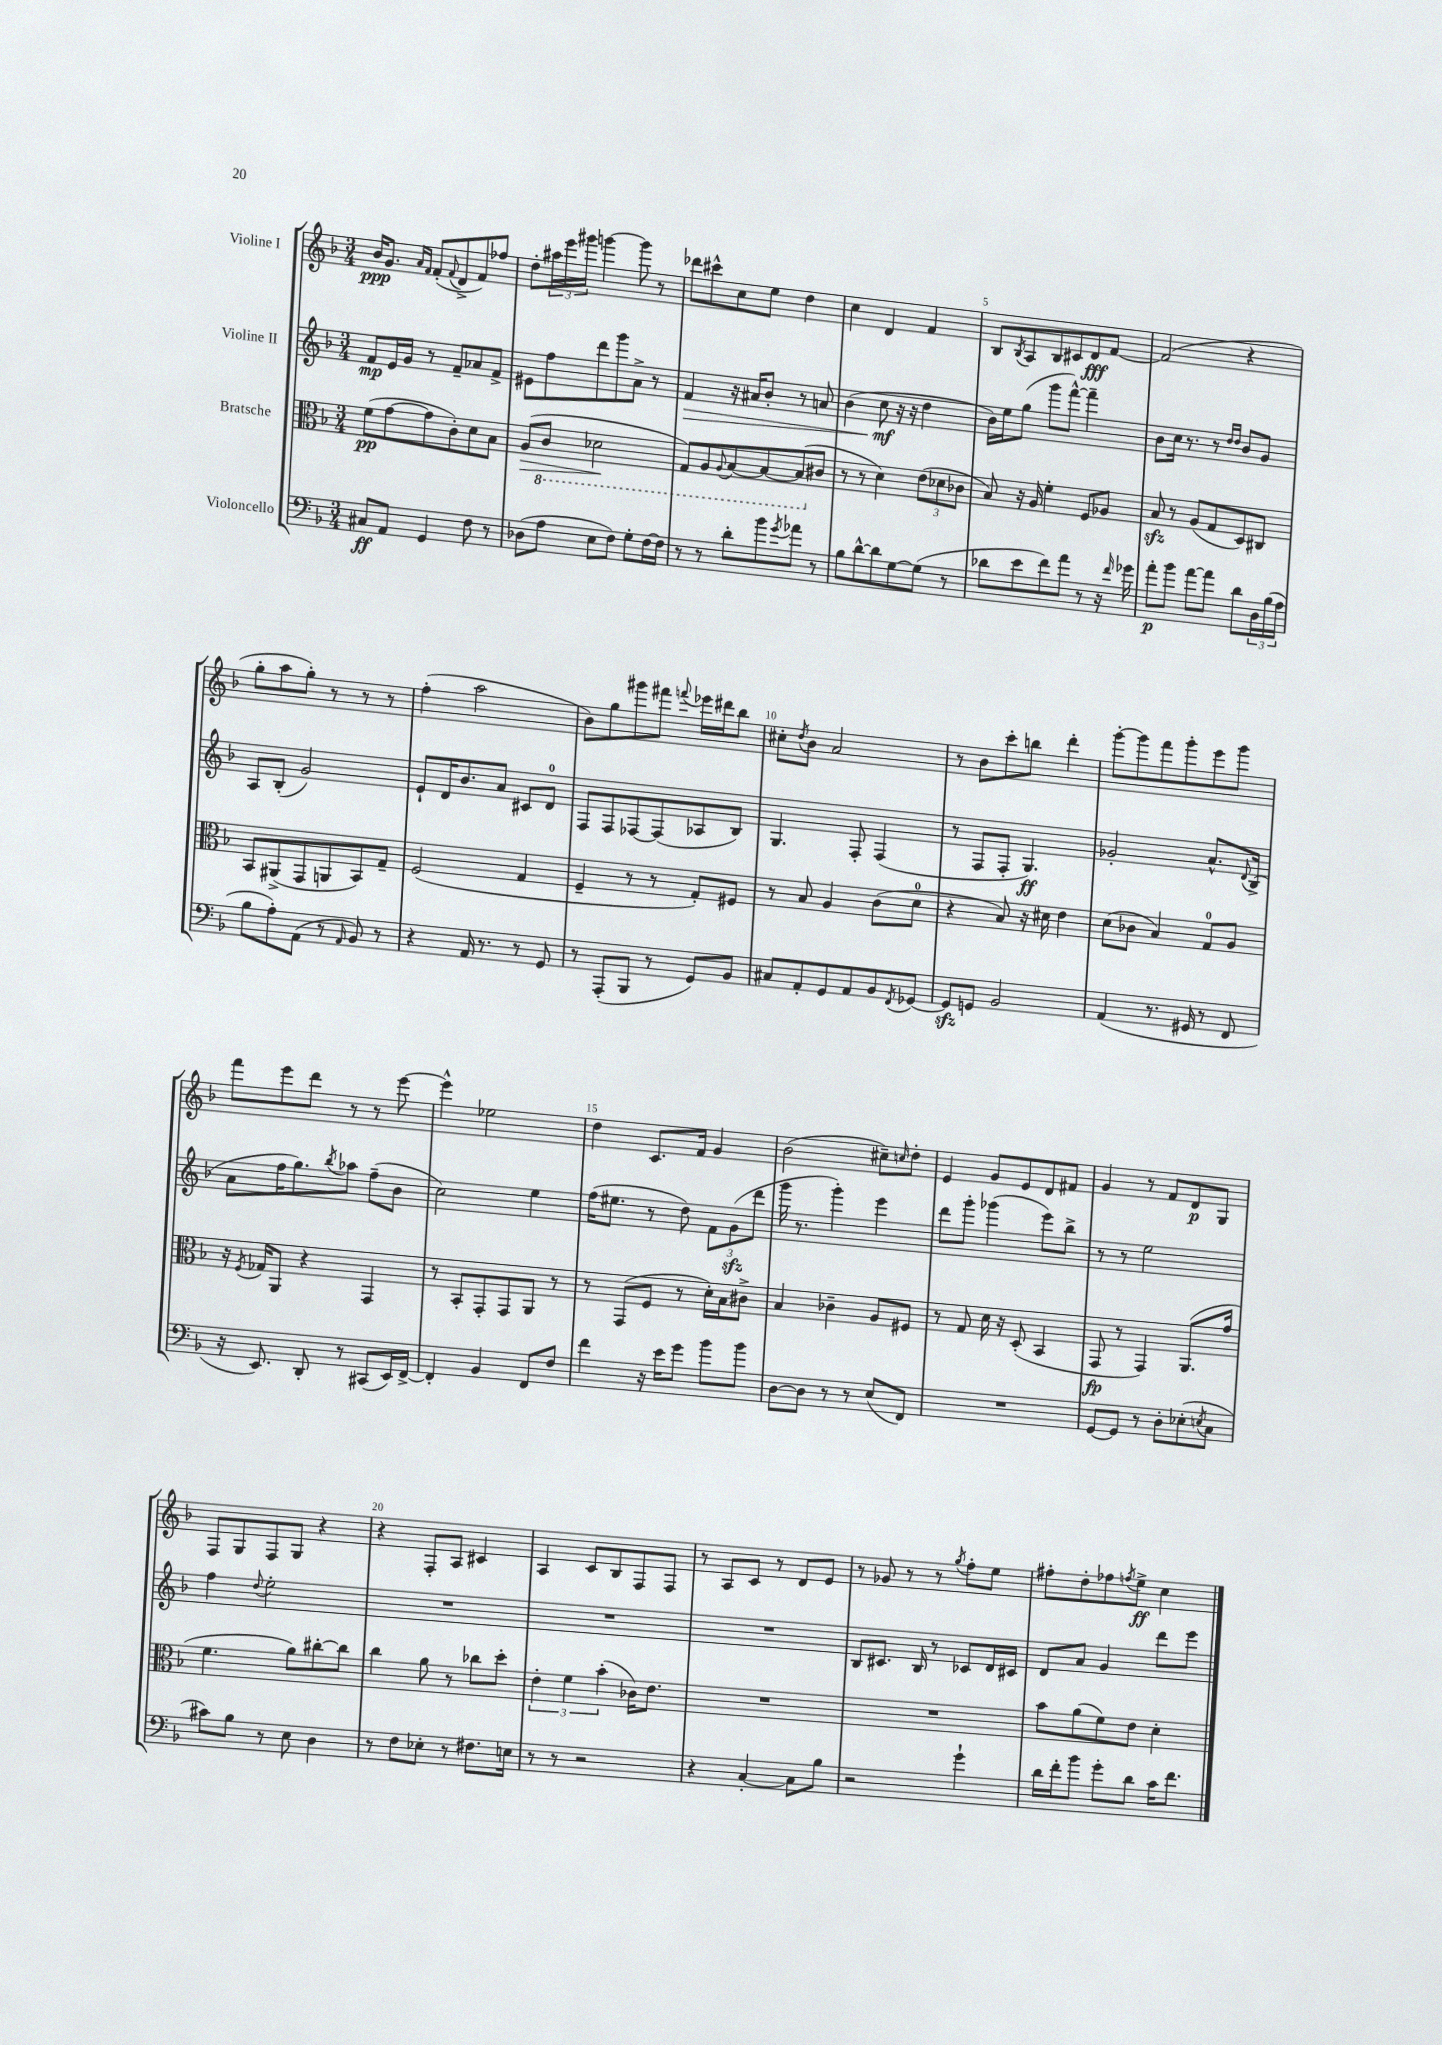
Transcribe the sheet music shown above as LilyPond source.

<<
\new StaffGroup <<
\new Staff = "s0" \with { instrumentName = "Violine I" } {
    \clef treble \key f \major \numericTimeSignature \time 3/4
    bes'16\ppp g'8. \grace { a'16 f'16 } f'8-.( \appoggiatura { f'8 } d'8-> f'8) fes''8 |
    d''8-. \tuplet 3/2 { ais''16 e'''16 gis'''16 } g'''4~ g'''8 r8 |
    des'''8 cis'''8-^ c''8 e''8 d''4 |
    c''4 d'4 f'4 |
    bes8 \acciaccatura { bes8 } a8 bes8 cis'8 d'8\fff f'8~ |
    f'2( r4 |
    g''8-. a''8 g''8-.) r8 r8 r8 |
    f''4-.( a''2 |
    bes'8) g''8 gis'''8 fis'''8 \appoggiatura { f'''8 } ees'''16 dis'''16 bes''8 |
    cis''8-. \acciaccatura { d''8 } bes'8 a'2 |
    r8 bes'8 c'''8-. b''8 d'''4-. |
    g'''8~-. g'''8 f'''8 g'''8-. e'''8 g'''8 |
    f'''8 e'''8 d'''8 r8 r8 e'''8~ |
    e'''4-^ ees''2 |
    d''4 c'8. f'16 g'4 |
    bes'2( cis''8--) \grace { c''16 } d''8-. |
    e'4 g'8 e'8 d'8 fis'8 |
    g'4 r8 f'8 d'8\p g8 |
    f8 g8 f8 g8 r4 |
    r4 f8-. a8 cis'4 |
    a4 c'8 bes8 f8 f8 |
    r8 a8 c'8 r8 d'8 e'8 |
    r8 ges'8 r8 r8 \acciaccatura { g''8 } f''8-. e''8 |
    fis''8-. d''8-. fes''8 \acciaccatura { f''8 } e''8->\ff c''4 \bar "|." |
}
\new Staff = "s1" \with { instrumentName = "Violine II" } {
    \clef treble \key f \major \numericTimeSignature \time 3/4
    f'8\mp e'16 g'16 r8 f'8-- aes'8 f'8-> |
    eis'8 f''8 d'''8 g'''8 a'8-> r8 |
    f'4\> r16 ais'16 bes'8-. r8 a'8 |
    bes'4( c''8\mf\! r16 r16 d''4 |
    bes'16) e''16 g''8( g'''8 f'''8~-^) f'''4-- |
    bes'8 c''16 r8. r8 \grace { d''16 d''16 } bes'8 g'8 |
    a8 bes8-.( g'2) |
    e'8-! d'16 bes'8. a'8 cis'8 d'8-0 |
    f8 f8 fes8~ fes8( aes8 bes8) |
    g4. f8-. f4( |
    r8 f8 f8-. g4.\ff) |
    ges'2-. a'8.-^ \appoggiatura { d'8 } bes16->( |
    a'8 f''16 g''8.) \acciaccatura { bes''8 } aes''8 f''8--( bes'8 |
    c''2) e''4 |
    f''16( eis''8. r8 d''8) \tuplet 3/2 { f'8 g'8\sfz( d'''8 } |
    g'''16 r8. g'''4-.) e'''4 |
    d'''8 g'''8-. ges'''4( e'''8) bes''8-> |
    r8 r8 e''2 |
    f''4 \appoggiatura { d''8 } e''2-. |
    R2. |
    R2. |
    R2. |
    bes8 cis'8. bes16 r8 ces'8 d'16 cis'16 |
    d'8 a'8 g'4 d'''8 e'''8 \bar "|." |
}
\new Staff = "s2" \with { instrumentName = "Bratsche" } {
    \clef alto \key f \major \numericTimeSignature \time 3/4
    f'8\pp( g'8~ g'8 c'8-.) d'8 bes8 |
    a8\>( \ottava #-1 c8 des2\! |
    g,8) a,8 \appoggiatura { a,8 } bes,8~ bes,8~ bes,8( \ottava #0 cis'8 |
    r8 r8 d'4) \tuplet 3/2 { e'8( des'8 ces'8 } |
    bes8) r16 a16 f'4-. f8 aes8 |
    bes8\sfz r8 a8( g8 d8) cis8 |
    bes,8 ais,8->( g,8 a,8 bes,8) g8-- |
    f2( g4 |
    f4-- r8 r8 g8-.) fis8 |
    r8 bes8 a4 c'8( d'8-0 |
    r4 bes8) r16 dis'16 e'4 |
    d'8( ces'8 bes4) g8-0 a8 |
    r16 \acciaccatura { f8 } ges16 a,8 r4 g,4 |
    r8 bes,8-. g,8-. g,8 a,8 r8 |
    r8 g,8( f8 r8 d'16-.) bes16 cis'8-> |
    bes4 ces'4-- a8 fis8 |
    r8 g8 d'16 r16 d8-.( bes,4 |
    g,8\fp r8 g,4) a,8.( g'16 |
    f'4. a'8) cis''8~-. cis''8 |
    c''4 a'8 r8 ces''8 d''8-. |
    \tuplet 3/2 { e'4-. f'4 bes'4-.( } ces'16) e'8. |
    R2. |
    R2. |
    bes'8 a'8( f'8) e'8 d'4-. \bar "|." |
}
\new Staff = "s3" \with { instrumentName = "Violoncello" } {
    \clef bass \key f \major \numericTimeSignature \time 3/4
    cis8\ff a,8 g,4 f8 r8 |
    des8( a8 e8 f8) g8-. f16~ f16 |
    r8 r8 d'8-. bes'8 \acciaccatura { g'8 } aes'8 r8 |
    bes8 d'8~-^ d'8 g8~ g8( r8 |
    des'8 e'8 f'8) a'8 r8 r16 \grace { f'16 } ges'16 |
    a'8-.\p bes'8 a'8~ a'8 d'8 \tuplet 3/2 { d16 bes16( a16 } |
    bes8 a8-.) a,8( r8 \grace { a,16 } bes,8) r8 |
    r4 a,16 r8. r8 g,8 |
    r8 a,,8-.( bes,,8 r8 g,8) bes,8 |
    cis8 a,8-. g,8 a,8 bes,8 \acciaccatura { f,8 } ges,8~ |
    ges,8\sfz g,8 bes,2 |
    a,4( r8. gis,16 r8 f,8 |
    r16 e,8.) d,8-. r8 cis,8( e,16) f,16~-> |
    f,4-. bes,4 f,8 f8 |
    f'4 r16 e'16 g'8 bes'8 bes'8 |
    d8~ d8 r8 r8 e8( f,8) |
    R2. |
    g,8~ g,8 r8 d8-. ees8-.( \acciaccatura { e8 } c8 |
    cis'8) bes8 r8 e8 d4 |
    r8 f8 ees8-. r8 fis8. e16 |
    r8 r8 r2 |
    r4 c4~-. c8 bes8 |
    r2 g'4-! |
    d'16 f'16-. bes'8 g'8-. d'8 c'16 f'8. \bar "|." |
}
>>
>>
\layout { \context { \Score \override BarNumber.break-visibility = ##(#f #t #t) barNumberVisibility = #(every-nth-bar-number-visible 5) } }
